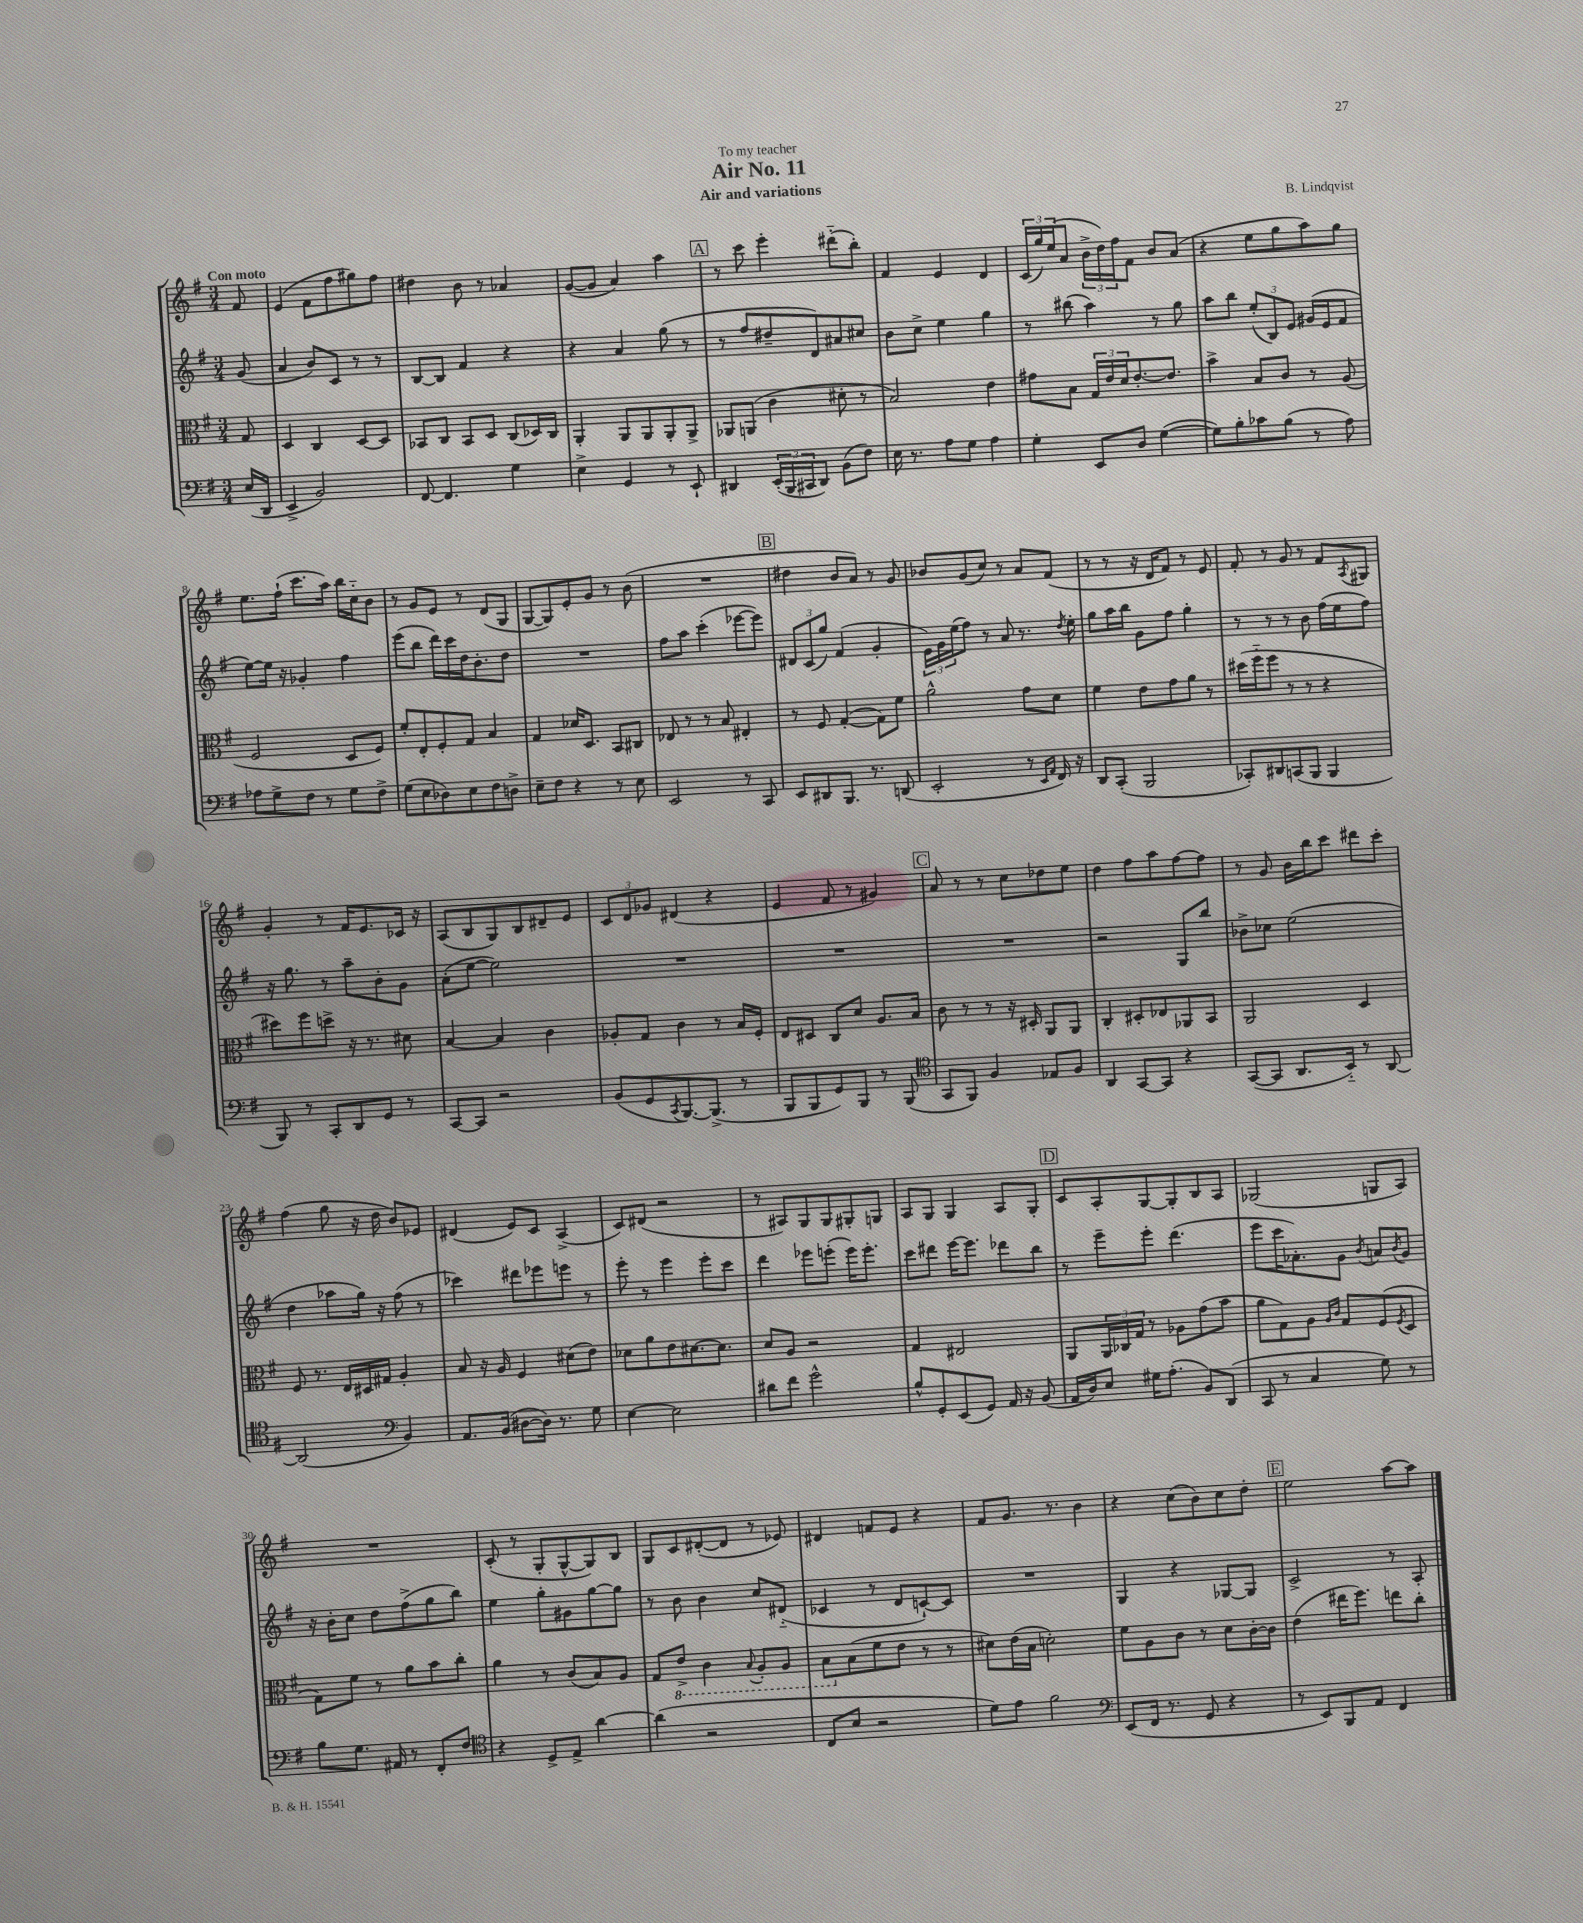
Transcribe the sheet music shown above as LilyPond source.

\header { title = "Air No. 11" composer = "B. Lindqvist" subtitle = "Air and variations" dedication = "To my teacher" }
<<
\new StaffGroup <<
\new Staff = "s0" {
    \clef treble \key g \major \numericTimeSignature \time 3/4 \partial 8 \tempo "Con moto"
    fis'8 |
    e'4( fis'8 fis''8 gis''8) fis''8 |
    dis''4 b'8 r8 aes'4 |
    g'8~( g'8 a'4) a''4 |
    \mark \markup { \box "A" } r8 c'''8 e'''4-. dis'''8-_( b''8-.) |
    fis'4 e'4 d'4 |
    \tuplet 3/2 { c'16( g''16) e''16( } a'8 \tuplet 3/2 { b'16-> d''16) fis''16 } fis'8 b'8 a'8( |
    r4 e''8 g''8 a''8) g''8 |
    e''8. fis''16-!( c'''8. a''16) b''16 c''16-_ b'8 |
    r8 g'8 e'8 r8 d'8( g8 |
    g8~ g8) e'8-. g'8 r8 b'8( |
    R2. |
    \mark \markup { \box "B" } dis''4 b'8 a'8) r8 g'8 |
    bes'8 g'8( c''8) r8 a'8 fis'8( |
    r8 r8 r16 d'16 fis'8) r8 e'8 |
    fis'8-. r8 g'8 r8 fis'8 \acciaccatura { a8 } gis8 |
    g'4-. r8 fis'16 e'8. ces'16 r16 |
    a8( b8 g8) b8 dis'8-- e'8 |
    \tuplet 3/2 { c'8 d'8 ges'8 } dis'4( r4 |
    e'4 fis'8 r8 gis'4) |
    \mark \markup { \box "C" } a'8 r8 r8 c''8 des''8 e''8 |
    d''4 fis''8 a''8 fis''8~ fis''8 |
    r8 g'8 b'16 b''16 c'''8 dis'''8 c'''8-. |
    fis''4( g''8 r16 d''16 b'8) ees'8 |
    dis'4( e'8) c'8 a4->( |
    c'8) dis'8( r2 |
    r8 ais8) g8 g8 gis8-. g8 |
    a8 g8 g4 a8 g8-. |
    \mark \markup { \box "D" } c'8 a8-. g8~ g8-. b8 a8 |
    ges2( g8 a8) |
    R2. |
    c'8-.( r8 g8-. g8~-^ g8) b8 |
    g8 c'8 dis'8~-.( dis'8 r8 ees'8) |
    dis'4 f'8 e'8 r4 |
    fis'8 g'8. r8. b'4 |
    r4 c''8( b'8) c''8 d''8-. |
    \mark \markup { \box "E" } e''2 a''8~ a''8 \bar "|." |
}
\new Staff = "s1" {
    \clef treble \key g \major \numericTimeSignature \time 3/4 \partial 8
    g'8( |
    a'4 b'8) c'8 r8 r8 |
    b8~ b8 fis'4 r4 |
    r4 a'4 g''8( r8 |
    \mark \markup { \box "A" } r8 fis''8 dis''8-- d'8) ais'8 cis''8 |
    b'8 c''8-> e''4 g''4 |
    r8 bis''8( a''4) r8 g''8 |
    a''8 b''8 \tuplet 3/2 { e''8-.( b8) e'8 } gis'16( e'16 fis'8 |
    e''8~) e''16 r16 ges'4-. fis''4 |
    e'''8( b''8 d'''16) c'''16 d''16 b'8.-. d''8 |
    R2. |
    fis''8 a''8 c'''4-.( ees'''8~ ees'''8) |
    \mark \markup { \box "B" } \tuplet 3/2 { dis'8 c'8( g''8) } fis'4( g'4-. |
    \tuplet 3/2 { e'16) g'16 e''16( } fis''8) r8 a'8 r8. \acciaccatura { d''8 } e''16-. |
    g''8 a''16 b''16 g'8 fis''8 g''4-. |
    r8 r8 r8 b'8 fis''16( e''16 fis''8) |
    r16 g''8. r8 a''8-- b'8-. g'8 |
    a'8-.( e''8~ e''2) |
    R2. |
    R2. |
    \mark \markup { \box "C" } R2. |
    r2 g8 b''8 |
    bes'8-> ces''8 e''2( |
    d''4 aes''8 g''16) r16 fis''8( r8 |
    ces'''4) dis'''8 ees'''8 e'''8 r8 |
    e'''8-. r8 e'''4 e'''8-. c'''8 |
    d'''4 ees'''8 e'''8-.( e'''16) e'''8.-. |
    c'''8 dis'''8 e'''16~ e'''8. des'''8 b''8 |
    \mark \markup { \box "D" } r8 e'''8-- e'''8-. d'''4.( |
    e'''8 c'''16 aes'8.-.) g'8 \acciaccatura { b'8 } a'8 \acciaccatura { b'8 } g'8 |
    r16 b'16-. c''8 d''8 fis''8->( g''8 b''8) |
    e''4 g''8-. gis'8 g''8~ g''8 |
    r8 b'8 b'4 c''8 dis'8-_( |
    ces'4 r8 d'8 c'8~-!) c'8 |
    R2. |
    g4 r4 ges8~ ges8 |
    \mark \markup { \box "E" } c'2-> r8 a8-. \bar "|." |
}
\new Staff = "s2" {
    \clef alto \key g \major \numericTimeSignature \time 3/4 \partial 8
    g8 |
    d4 c4 d8~ d8 |
    bes,8 c8 bes,8 d8 c8( des16) c16 |
    a,4-. a,8 a,8 a,8-. a,8-> |
    \mark \markup { \box "A" } aes,8 a,8( c'4 dis'8-. r8 |
    b2) e'4 |
    gis'8 b8 \tuplet 3/2 { g16 e'16 d'16 } e'8.~-. e'8. |
    b'4-> b8 c'8 r8 a8( |
    fis2 d8 fis8) |
    fis'8-. e8-. fis8-. g8 b4 |
    g4 des'16 d8. b,8 cis8 |
    ees8 r8 r8 b8 eis4-. |
    \mark \markup { \box "B" } r8 fis8 g4~-.( g8) fis'8 |
    a'2-^ g'8 d'8 |
    fis'4 e'8 g'8 a'8 r8 |
    dis''16( fis''16-_ fis''8 r8 r8 r4 |
    dis''8) fis''8 d''8-> r16 r8. dis'8 |
    b4~ b4 c'4 |
    aes8-. g8 c'4 r8 b16 fis16-. |
    e8 dis8 c8 d'8 a8. b16 |
    \mark \markup { \box "C" } c'8 r8 r8 r16 dis16-. a,8 a,8 |
    c4-. dis8-. ees8 aes,8 b,8 |
    a,2 d4 |
    fis8 r8. e16 dis16 gis16 a4-. |
    b8 r16 a16 fis4 dis'8( e'8) |
    des'8 a'8 e'8 dis'8.~ dis'8. |
    d'8 a8 r2 |
    g4 eis2 |
    \mark \markup { \box "D" } a,8 \tuplet 3/2 { a,16 ces16 g16 } r8 aes8 g'8( b'8 |
    a'8 g8) a8 \grace { a16 c'16 } g8 fis8( \acciaccatura { fis8 } d8 |
    g8) fis'8 r8 a'8 b'8 c''8-. |
    a'4 r8 c'8( b8) a8 |
    g8 \ottava #-1 e8-> c4 \appoggiatura { b,8 } a,8-. a,8 |
    b,8 \ottava #0 b8( fis'8 e'8 r8 r8 |
    dis'8) e'16( b16 d'2-.) |
    fis'8 a8 c'8 r8 d'8 c'16~-. c'16 |
    \mark \markup { \box "E" } e'4( eis''16 fis''8.) e''8 c''8-. \bar "|." |
}
\new Staff = "s3" {
    \clef bass \key g \major \numericTimeSignature \time 3/4 \partial 8
    e16( d,16 |
    e,4-> b,2) |
    fis,8~ fis,4. g4 |
    e4-> g,4 r8 e,8-! |
    \mark \markup { \box "A" } dis,4 \tuplet 3/2 { e,16-.( b,,16 cis,16 } dis,8) b,8( fis8) |
    e16 r8. a8 g8 a4 |
    g4-. e,8 d8 g4~( |
    g8) b8-. ces'8 b8( r8 a8) |
    aes8 g8-> fis8 r8 g8 fis8-> |
    g8( e8 des8) e8 fis8 d8-> |
    e8-- fis8 r4 r8 e8 |
    e,2 r8 c,8 |
    \mark \markup { \box "B" } e,8 dis,8 b,,8. r8. d,8( |
    e,2-. r8 \grace { e,16 a,16 } fis,16) r16 |
    d,8 c,8-.( b,,2 |
    ces,8-.) dis,8 c,8( b,,8 b,,4 |
    b,,8) r8 c,8-. d,8 g,8 r8 |
    c,8~ c,8 r2 |
    b,8( g,8 \acciaccatura { c,8 } b,,8.~) b,,8.->( r8 |
    b,,8 b,,8 g,8) b,,8 r8 b,,8( |
    \mark \markup { \box "C" } \clef tenor g,8 fis,8) fis4 ees8 fis8 |
    a,4 g,8~ g,8 r4 |
    g,8~( g,8 a,8. b,16-_) r8 a,8~ |
    a,2( \clef bass b,4) |
    a,8. b,16( dis8~ dis16) r8. g8 |
    e4~ e2 |
    dis'8 fis'8 g'2-^ |
    b8-^ g,8-. e,8( g,8) a,16 r16 b,8( |
    \mark \markup { \box "D" } a,16 d16) e8 gis16 a8.-.( b,8) d,8( |
    c,8 r8 c4 g8) r8 |
    b8 g8. ais,16 r8 fis,8-. fis8 |
    \clef tenor r4 d8-> e8-> a'4~ |
    a'4( r2 |
    c8 b8 r2 |
    d'8) e'8 fis'2 |
    \clef bass e,8( fis,16 r8. g,8 r4 |
    \mark \markup { \box "E" } r8 e,8) b,,8 a,8 fis,4 \bar "|." |
}
>>
>>
